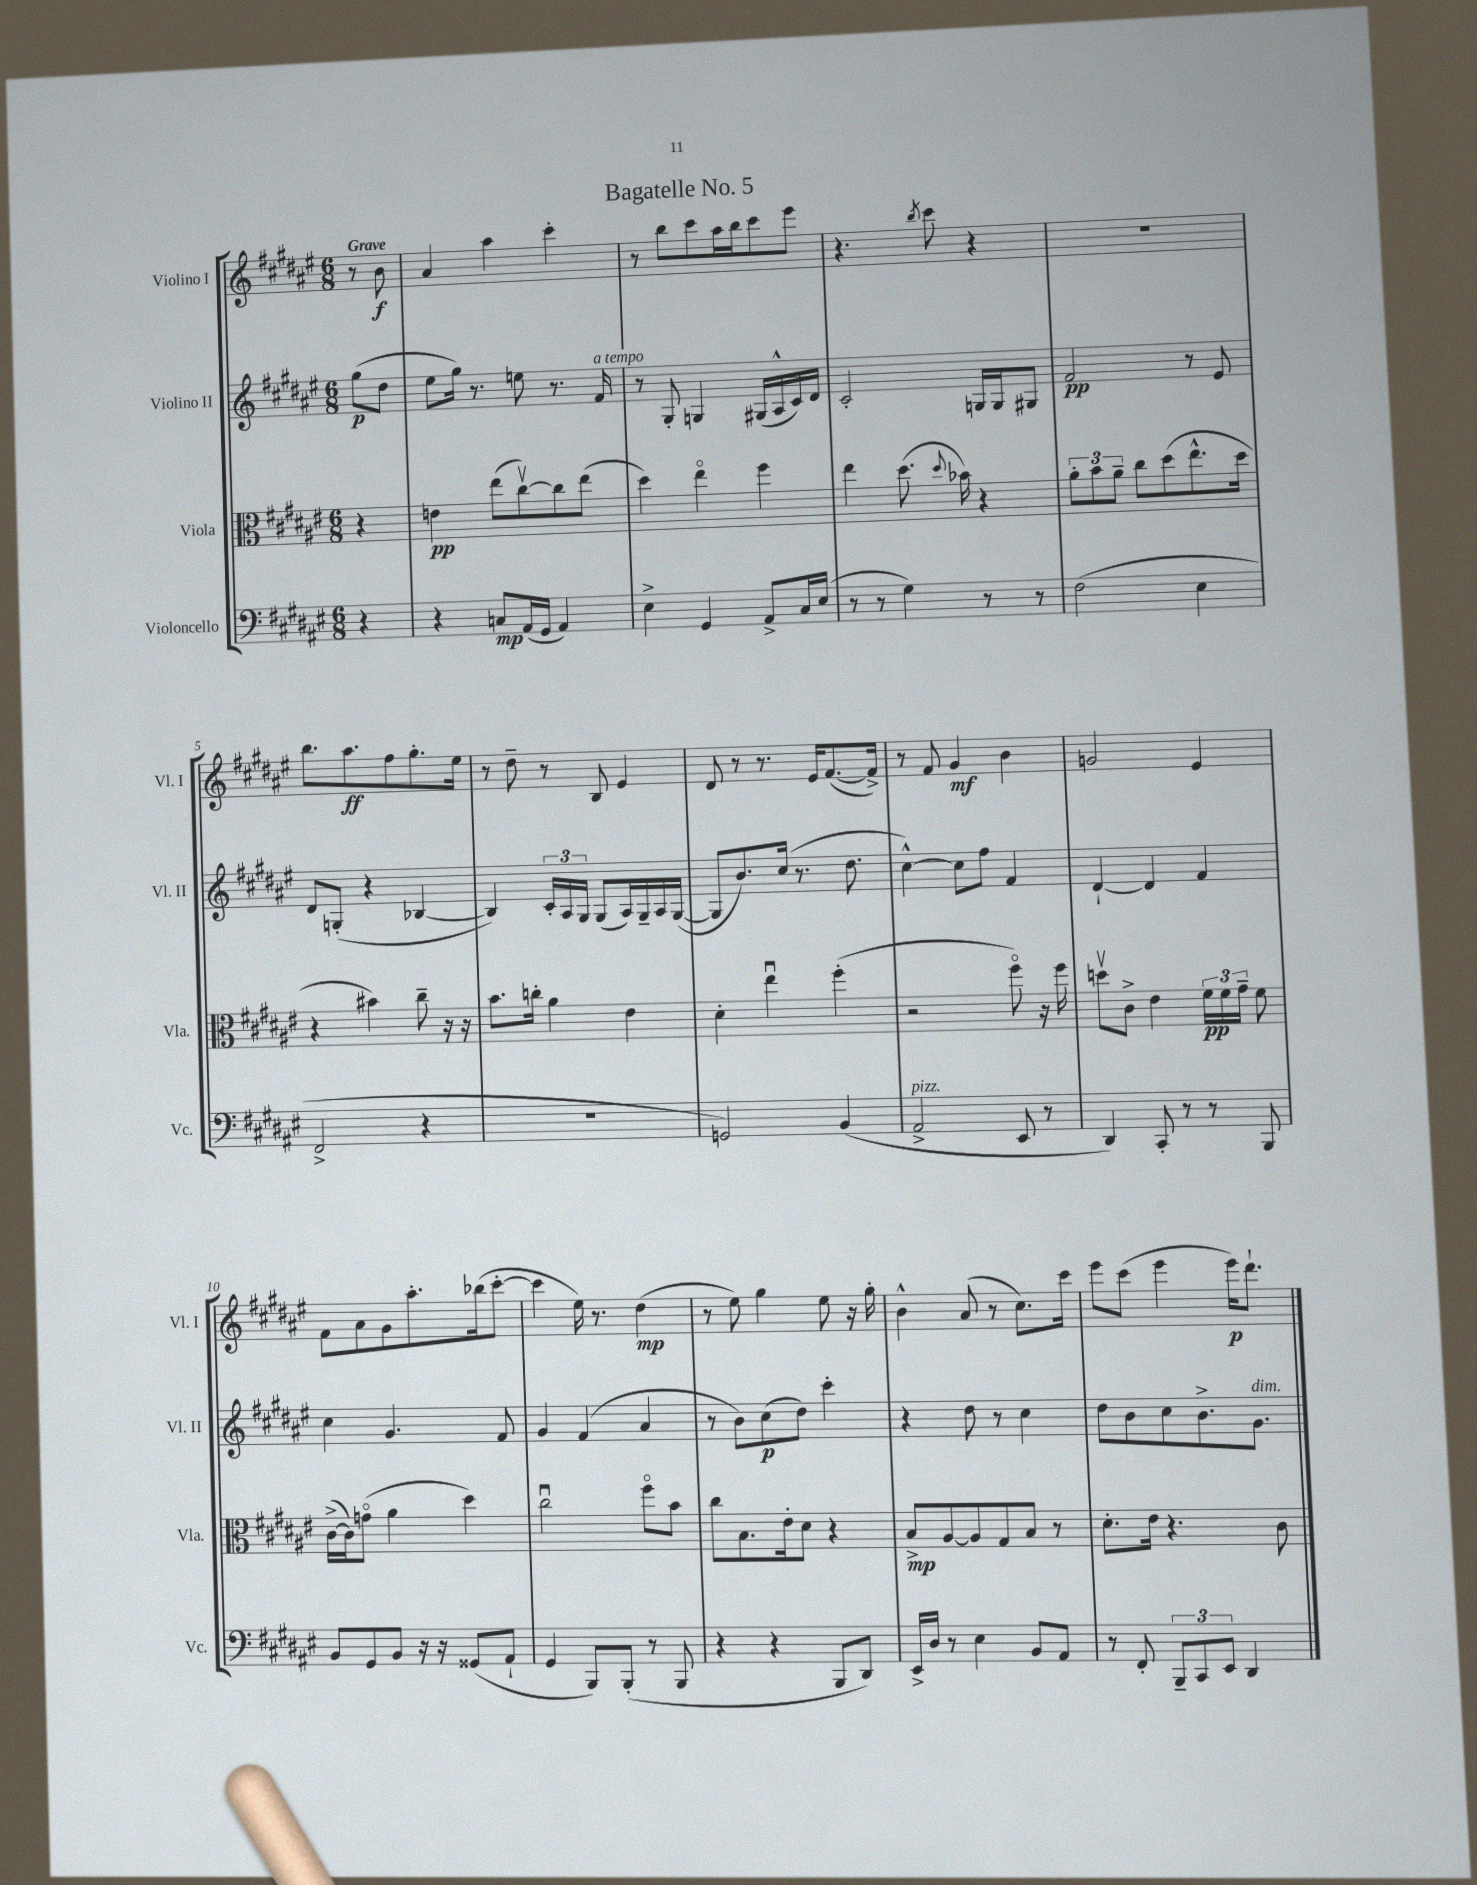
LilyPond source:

\header { title = "Bagatelle No. 5" }
<<
\new StaffGroup <<
\new Staff = "s0" \with { instrumentName = "Violino I" shortInstrumentName = "Vl. I" } {
    \clef treble \key fis \major \numericTimeSignature \time 6/8 \partial 4 \tempo "Grave"
    \autoBeamOff r8 b'8\f |
    ais'4 ais''4 cis'''4-. |
    r8 b''8[ cis'''8 ais''16 b''16 cis'''8 eis'''8] |
    r4. \acciaccatura { b''8 } cis'''8 r4 |
    R2. |
    b''8.[ ais''8.\ff fis''8 gis''8.-. eis''16] |
    r8 dis''8-- r8 b8 eis'4 |
    dis'8 r8 r8. eis'16[ fis'8.~( fis'16]->) |
    r8 fis'8 gis'4\mf b'4 |
    g'2 eis'4 |
    fis'8[ ais'8 gis'8 ais''8.-. bes''16( cis'''8]~-. |
    cis'''4 eis''16) r8. dis''4\mp( |
    r8 eis''8) gis''4 eis''8 r16 gis''16-. |
    b'4-^ ais'8( r8 cis''8.[) cis'''16] |
    eis'''8[ cis'''8]( eis'''4 eis'''16[\p) dis'''8.]-! \bar "|." |
}
\new Staff = "s1" \with { instrumentName = "Violino II" shortInstrumentName = "Vl. II" } {
    \clef treble \key fis \major \numericTimeSignature \time 6/8 \partial 4
    \autoBeamOff gis''8[\p( dis''8] |
    eis''8[ gis''16]) r8. e''8 r8. fis'16^\markup { \italic "a tempo" } |
    r8 gis8-. g4 gis16[( ais16-^ cis'16) dis'16] |
    cis'2-. g16[ g16 gis8] |
    fis'2\pp r8 eis'8 |
    dis'8[ g8]-.( r4 bes4~ |
    bes4) \tuplet 3/2 { cis'16[-. ais16 gis16] } gis8[( ais16) gis16-- ais16 gis16]~( |
    gis8[ b'8.) cis''16]( r8. dis''8. |
    cis''4~-^) cis''8[ fis''8] fis'4 |
    dis'4~-! dis'4 fis'4 |
    cis''4 gis'4. fis'8 |
    gis'4 fis'4( ais'4 |
    r8 b'8[) cis''8\p( dis''8]) cis'''4-. |
    r4 dis''8 r8 cis''4 |
    dis''8[ b'8 cis''8 b'8.-> gis'8.]^\markup { \italic "dim." } \bar "|." |
}
\new Staff = "s2" \with { instrumentName = "Viola" shortInstrumentName = "Vla." } {
    \clef alto \key fis \major \numericTimeSignature \time 6/8 \partial 4
    \autoBeamOff r4 |
    e'4\pp eis''8[( cis''8~\upbow) cis''8 eis''8]( |
    dis''4) eis''4\flageolet fis''4 |
    eis''4 dis''8.( \appoggiatura { dis''8 } bes'16) r4 |
    \tuplet 3/2 { ais'8[-. b'8 ais'8]-- } cis''8[ dis''8( eis''8.-^ dis''16] |
    r4 bis'4) cis''8-- r16 r16 |
    b'8.[ c''16]-. ais'4 eis'4 |
    dis'4-. eis''4\downbow fis''4-.( |
    r2 fis''8\flageolet) r16 fis''16 |
    d''8[\upbow cis'8]-> eis'4 \tuplet 3/2 { fis'16[\pp fis'16 gis'16]-- } fis'8 |
    cis'16[~->( cis'16) g'8]\flageolet( ais'4 dis''4) |
    cis''2\downbow fis''8[\flageolet b'8] |
    cis''8[ b8. eis'16-. dis'8] r4 |
    b8[->\mp ais8~ ais8 gis8 b8] r8 |
    dis'8.[-. eis'16] r4. cis'8 \bar "|." |
}
\new Staff = "s3" \with { instrumentName = "Violoncello" shortInstrumentName = "Vc." } {
    \clef bass \key fis \major \numericTimeSignature \time 6/8 \partial 4
    \autoBeamOff r4 |
    r4 c8[\mp ais,16( gis,16] ais,4) |
    eis4-> gis,4 ais,8[-> cis16 eis16]( |
    r8 r8 gis4) r8 r8 |
    fis2( eis4 |
    fis,2-> r4 |
    R2. |
    g,2) b,4( |
    ais,2->^\markup { \italic "pizz." } eis,8 r8 |
    dis,4) cis,8-. r8 r8 b,,8 |
    b,8[ gis,8 b,8] r16 r16 gisis,8[( ais,8]-! |
    gis,4 b,,8[) b,,8]-.( r8 b,,8 |
    r4 r4 b,,8[ dis,8]) |
    eis,16[-> dis16] r8 eis4 b,8[ ais,8] |
    r8 fis,8-. \tuplet 3/2 { b,,8[-- cis,8 eis,8] } dis,4 \bar "|." |
}
>>
>>
